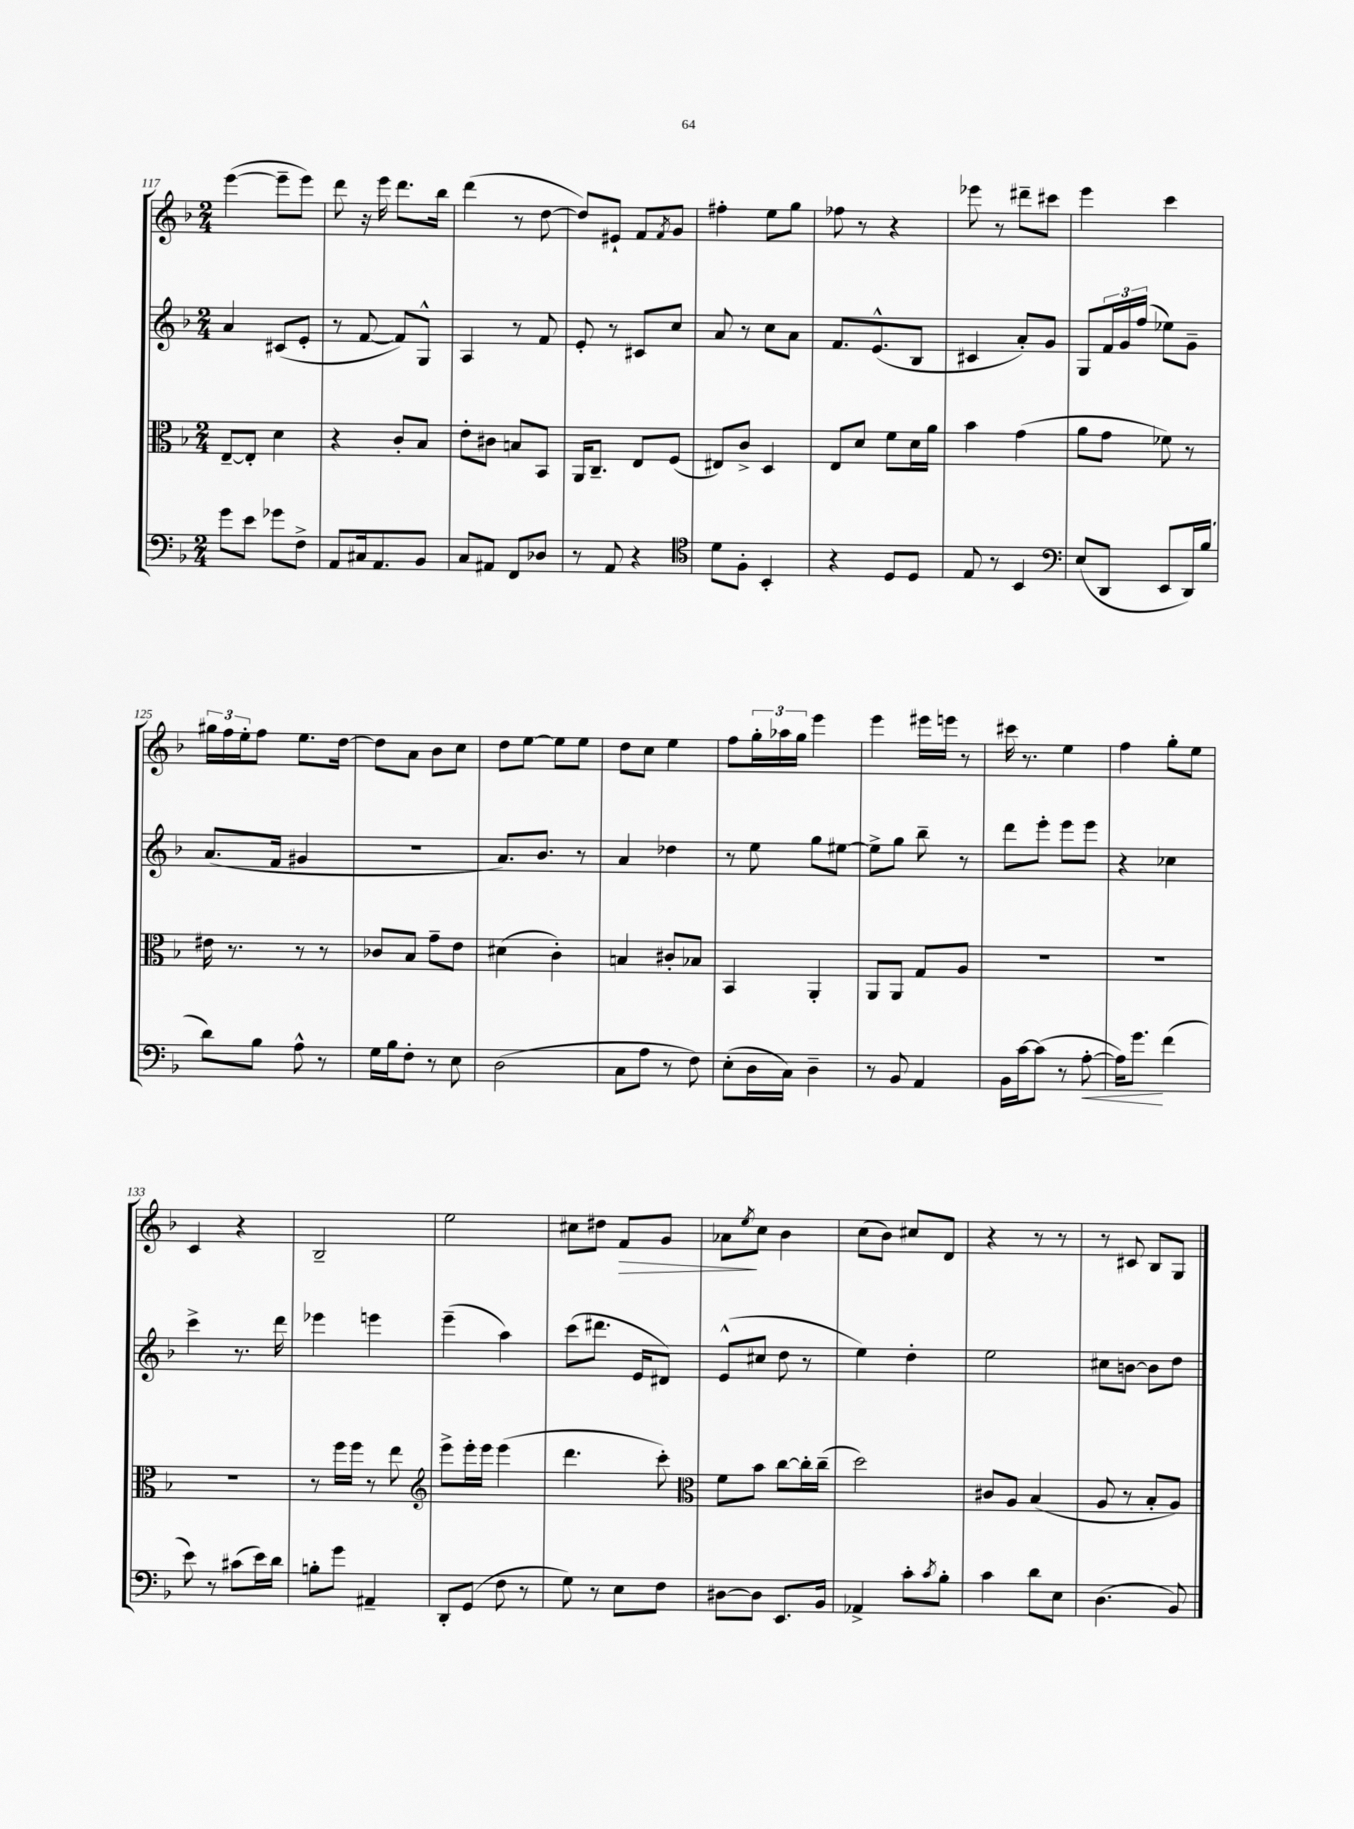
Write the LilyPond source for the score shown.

<<
\new StaffGroup <<
\new Staff = "s0" {
    \clef treble \key f \major \numericTimeSignature \time 2/4
    e'''4~( e'''8-- e'''8) |
    d'''8 r16 e'''16 d'''8. bes''16 |
    d'''4( r8 d''8~ |
    d''8) eis'8-! f'8 \acciaccatura { f'8 } g'8 |
    fis''4-. e''8 g''8 |
    fes''8 r8 r4 |
    ees'''8 r8 dis'''8-- cis'''8 |
    e'''4 c'''4 |
    \tuplet 3/2 { gis''16 f''16 e''16-. } f''8 e''8. d''16~ |
    d''8 a'8 bes'8 c''8 |
    d''8 e''8~ e''8 e''8 |
    d''8 c''8 e''4 |
    f''8 \tuplet 3/2 { g''16-. aes''16 g''16 } e'''4 |
    e'''4 eis'''16 e'''16 r8 |
    cis'''16 r8. e''4 |
    f''4 g''8-. e''8 |
    c'4 r4 |
    bes2-- |
    e''2 |
    cis''8 dis''8 f'8\> g'8 |
    aes'8\! \acciaccatura { e''8 } c''8 bes'4 |
    c''8( bes'8) cis''8 d'8 |
    r4 r8 r8 |
    r8 cis'8 bes8 g8 \bar "|." |
}
\new Staff = "s1" {
    \clef treble \key f \major \numericTimeSignature \time 2/4
    a'4 cis'8( e'8-. |
    r8 f'8~ f'8) g8-^ |
    a4 r8 f'8 |
    e'8-. r8 cis'8 c''8 |
    a'8 r8 c''8 a'8 |
    f'8. e'8.-^( bes8 |
    cis'4 a'8-.) g'8 |
    g8 \tuplet 3/2 { f'16 g'16 f''16( } ees''8) g'8-- |
    a'8.( f'16 gis'4 |
    r2 |
    a'8.) bes'8. r8 |
    a'4 des''4 |
    r8 e''8 g''8 eis''8~ |
    eis''8-> g''8 bes''8-- r8 |
    d'''8 e'''8-. e'''8 e'''8 |
    r4 ces''4 |
    c'''4-> r8. d'''16 |
    ees'''4 e'''4 |
    e'''4--( a''4) |
    c'''8( dis'''8. e'16 dis'8) |
    e'8-^( cis''8 d''8 r8 |
    e''4) d''4-. |
    e''2 |
    cis''8 b'8~ b'8 d''8 \bar "|." |
}
\new Staff = "s2" {
    \clef alto \key f \major \numericTimeSignature \time 2/4
    e8~-- e8-. d'4 |
    r4 c'8-. bes8 |
    e'8-. cis'8 b8 bes,8 |
    a,16 c8.-- e8 f8( |
    eis8) c'8-> d4 |
    e8 d'8 f'8 d'16 a'16 |
    bes'4 g'4( |
    a'8 g'8 fes'8) r8 |
    eis'16 r8. r8 r8 |
    ces'8 bes8 g'8-- e'8 |
    dis'4( c'4-.) |
    b4 cis'8-. bes8 |
    bes,4 a,4-. |
    a,8 a,8 g8 a8 |
    R2 |
    R2 |
    R2 |
    r8 f''16 f''16 r8 e''8 |
    \clef treble e'''8-> e'''16-. e'''16 e'''4( |
    d'''4. c'''8-.) |
    \clef alto f'8 bes'8 c''8~ c''16-. c''16--( |
    d''2) |
    cis'8 a8 bes4( |
    a8 r8 bes8-. a8) \bar "|." |
}
\new Staff = "s3" {
    \clef bass \key f \major \numericTimeSignature \time 2/4
    g'8 e'8 ges'8 f8-> |
    a,8 cis16 a,8. bes,8 |
    c8 ais,8 f,8 des8 |
    r8 a,8 r4 |
    \clef tenor d'8 f8-. bes,4-. |
    r4 d8 d8 |
    e8 r8 bes,4 |
    \clef bass e8( d,8 e,8 d,16) bes16( |
    d'8) bes8 a8-^ r8 |
    g16 bes16 f8-. r8 e8 |
    d2( |
    c8 a8 r8 f8) |
    e8-.( d16 c16) d4-- |
    r8 bes,8 a,4 |
    bes,16 c'16~ c'8( r8 a8~-.\< |
    a16) g'8.\! f'4( |
    e'8) r8 cis'8( e'16) d'16 |
    b8-. g'8 ais,4-- |
    d,8-. g,8( f8 r8 |
    g8) r8 e8 f8 |
    dis8~ dis8 e,8. bes,16 |
    aes,4-> c'8-. \acciaccatura { c'8 } bes8-. |
    c'4 d'8 e8 |
    d4.( bes,8) \bar "|." |
}
>>
>>
\layout { \context { \Score currentBarNumber = #117 } }
